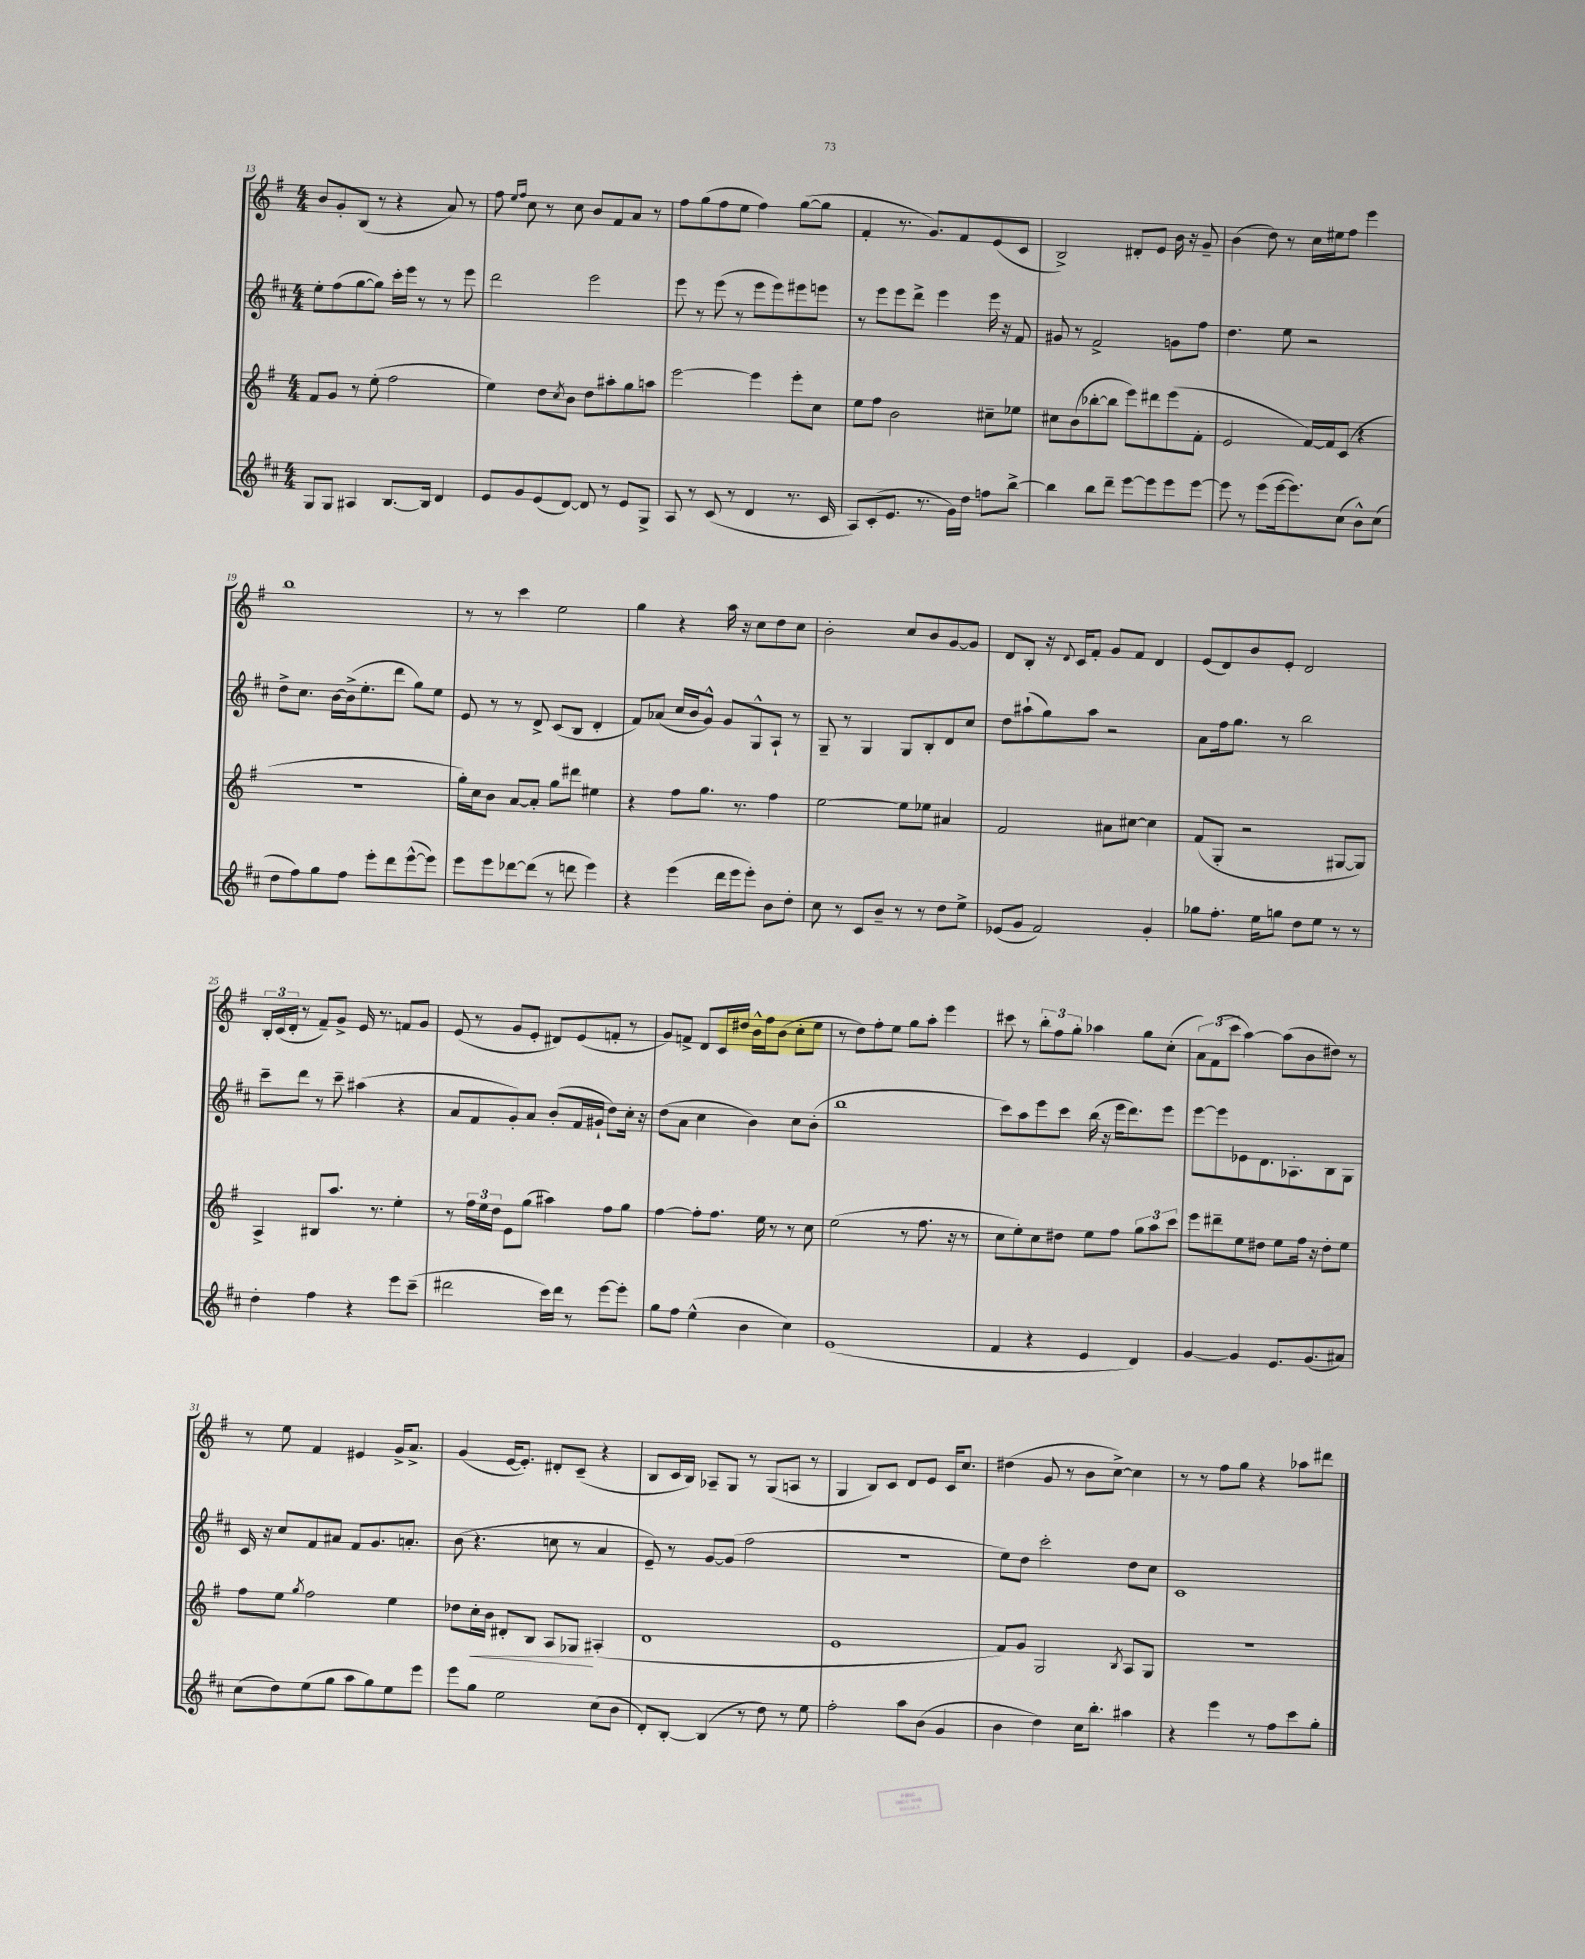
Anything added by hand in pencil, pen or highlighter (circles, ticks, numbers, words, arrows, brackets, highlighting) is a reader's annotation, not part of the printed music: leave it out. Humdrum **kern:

**kern	**kern	**dynam	**kern	**kern
*part4	*part3	*part3	*part2	*part1
*staff4	*staff3	*staff3	*staff2	*staff1
*clefG2	*clefG2	*	*clefG2	*clefG2
*k[f#c#]	*k[f#]	*	*k[f#c#]	*k[f#]
*M4/4	*M4/4	*	*M4/4	*M4/4
=13	=13	=13	=13	=13
8G/L	8f#/L	.	8ee'\L	8b/L
8G/J	8g/J	.	(8ff#\	8g'/
4A#X/	8r	.	[8gg\	(8B/J
.	(8ee'\	.	8gg\J])	8r
[8.B/L	2ff#\	.	16ccc#'\LL	4r
.	.	.	16eee\JJ	.
.	.	.	8r	.
16B/Jk]	.	.	.	.
4d/	.	.	8r	8a/)
.	.	.	8eee\	8r
=14	=14	=14	=14	=14
8e/L	4ee\)	.	2ddd\	8ff#\
.	.	.	.	16qqee/LL
.	.	.	.	16qqff#/JJ
8g/	.	.	.	8cc\
(8e/	8dd\L	.	.	8r
.	8qcc/	.	.	.
[8d/J)	8b\J	.	.	8cc\
8d/]	8dd\L	.	2eee\	8b/L
8r	8aa#X'\	.	.	8f#/
8e/L	8gg\	.	.	8a/J
8G^/J	8aan\J	.	.	8r
=15	=15	=15	=15	=15
8A/	[2eee\	.	8eee\	8ff#\L
8r	.	.	8r	(8gg\
(8c#/	.	.	(8eee\	8ff#\
8r	.	.	8r	8ee\J
4d/	4eee\]	.	8eee\L	4ff#\)
.	.	.	8eee\)	.
8.r	8eee'\L	.	8eee#X\	([8gg\L
.	8cc\J	.	8eeen\J	8gg\J]
16c#/	.	.	.	.
=16	=16	=16	=16	=16
8A/L)	8ee\L	.	8r	4f#'/
(8c#'/	8ff#\J	.	8eee\L	.
8.e/J	2b\	.	8eee\	8.r
.	.	.	8ddd^\J	.
8.r	.	.	.	8.g/L)
.	.	.	4eee\	.
16g\LL)	.	.	.	8f#/
16dd\JJ	.	.	.	.
8ffn\L	8cc#X~\L	.	16eee\	(8e/
.	.	.	16r	.
[8bb^\J	8ee-X\J	.	8f#/	8c/J
=17	=17	=17	=17	=17
4bb\]	8cc#X\L	.	8g#X/	2B^/)
.	(8b\	.	8r	.
8bb\L	[8bb-X'\	.	2f#^/	.
8ddd~\J	8bb-\J]	.	.	.
[8eee\L	8eee\L)	.	.	8d#X'/L
8eee\]	8ddd#X\	.	.	8e/J
8eee\	(8eee\	.	8gn\L	16b\
.	.	.	.	16r
[8eee\J	8f#'\J	.	8ff#\J	8g~/
=18	=18	=18	=18	=18
8eee\]	2e/	.	4.dd\	(4b\
8r	.	.	.	.
(8eee\L	.	.	.	8dd\)
[16eee\k	.	.	8ee\	8r
8.eee\])	.	.	.	.
.	[16f#/LL)	.	2r	16cc\LL
.	16f#/J]	.	.	16ee#X\J
(8cc#\J	(8c/J	.	.	8ff#\J
8b^^\L)	4r	.	.	4eee\
(8cc#\J	.	.	.	.
!!LO:LB:g=z
=19	=19	=19	=19	=19
8dd\L	1r	.	8dd^\L	1bb
8ff#\)	.	.	8.cc#\J	.
8gg\	.	.	.	.
.	.	.	[16b\LL	.
8ff#\J	.	.	(16b^\J]	.
.	.	.	8.ee'\	.
8eee'\L	.	.	.	.
8ddd\	.	.	8ddd\J	.
([8eee^^\	.	.	8gg\L)	.
8eee\J])	.	.	8ee\J	.
=20	=20	=20	=20	=20
8eee\L	16gg'\LL)	.	8e/	8r
.	16cc\J	.	.	.
8eee\	8b\J	.	8r	8r
[8ddd-X\	[8a/L	.	8r	4ccc\
(8ddd-\J]	8a'/J]	.	8d^/	.
8r	8gg\L	.	(8c#/L	2ee\
8dddn\	8ddd#X\J	.	8B/J	.
4eee\)	4ee#X\	.	4d'/	.
=21	=21	=21	=21	=21
4r	4r	.	8f#/L)	4gg\
.	.	.	(8a-X/J	.
(4eee\	8ff#\L	.	16cc#/LL	4r
.	.	.	16b/J	.
.	8.gg\J	.	8g^^/J)	.
16ddd\LL	.	.	8g/L	16aa\
16eee\J	8.r	.	.	16r
8eee'\J)	.	.	8G^^/	8cc\L
8b\L	4ff#\	.	8A`/J	8dd\
8dd'\J	.	.	8r	8cc\J
=22	=22	=22	=22	=22
8cc#\	[2ee\	.	8G~/	2b'\
8r	.	.	8r	.
8c#/L	.	.	4G/	.
8b~/J	.	.	.	.
8r	8ee\L]	.	8G/L	8cc/L
8r	8ee-X\J	.	8B'/	8b/
8dd\L	4a#X/	.	8d/	[8g/
8ee^\J	.	.	8cc#/J	8g/J]
=23	=23	=23	=23	=23
(8e-X/L	2f#/	.	8dd\L	8d/L
8g/J	.	.	(8aa#X`\	8B'/J
2f#/)	.	.	8gg\)	16r
.	.	.	.	8qqd/
.	.	.	.	16c/KL
.	.	.	8aa#\J	8f#'/J
.	8a#X\L	.	2r	8g/L
.	[8cc#X\J	.	.	8f#/J
4g'/	4cc#\]	.	.	4d/
=24	=24	=24	=24	=24
8gg-X\L	(8f#/L	.	8a\L	(8e/L
8.ff#'\J	8G'/J	.	16ff#\k	8d/)
.	.	.	8.gg\J	.
.	2r	.	.	8b/
16ee\KL	.	.	.	.
8ggn\J	.	.	8r	8e'/J
8dd\L	.	.	2bb\	2d/
8ee\J	.	.	.	.
8r	[8G#X/L	.	.	.
8r	8G#/J])	.	.	.
!!LO:LB:g=z
=25	=25	=25	=25	=25
4dd'\	4A^/	.	8ccc#~\L	24B'/LL
.	.	.	.	(24c/
.	.	.	.	24d'/JJ
.	.	.	8ddd\J	8r
4ff#\	8B#X/L	.	8r	8f#~/L)
.	8.aa/J	.	8ccc#~\	8g^/J
4r	.	.	(4aa#X\	16e/
.	8.r	.	.	8.r
8eee\L	4ee'\	.	4r	8fn/L
(8ccc#~\J	.	.	.	8g/J
=26	=26	=26	=26	=26
2ddd#X\	8r	.	8a/L	(8e/
.	24ff#\LL	.	8f#/	8r
.	24ee\	.	.	.
.	24dd\JJ	.	.	.
.	8e\L	.	8g'/)	8g/L
.	(8gg\J	.	8a/J	8e'/J
16ccc#\LL)	4aa#X\)	.	(8b'/L	8d#X/L)
16ddd#\JJ	.	.	.	.
8r	.	.	16f#/L	(8e/
.	.	.	16g#X`/JJ	.
[8eee\L	8ff#\L	.	8dd\L)	8fn'/J
8eee'\J]	8gg\J	.	16cc#'\Jk	8r
.	.	.	16r	.
=27	=27	=27	=27	=27
8gg\L	[4ff#\	.	(8dd\L	8g/L)
8ff#\J	.	.	8a\J	8fn^/J
(4ee^^\	8ff#'\L]	.	4cc#\	8d/L
.	8.ff#\J	.	.	16c/L
.	.	.	.	16dd#X/JJ
4b\	.	.	4b\)	16b^^\LL
.	16ee\	.	.	16ff#\J
.	8r	.	.	(8b\J
4cc#\)	8r	.	8cc#\L	8cc'\L
.	8cc\	.	(8b'\J	8ee\J
=28	=28	=28	=28	=28
(1e	(2ee\	.	1bb	8r
.	.	.	.	8dd\L)
.	.	.	.	8ff#'\
.	.	.	.	8ee\J
.	8r	.	.	8gg\L
.	8.ff#\	.	.	8aa'\J
.	.	.	.	4eee\
.	16r	.	.	.
.	8r	.	.	.
=29	=29	=29	=29	=29
4f#/	8cc\L	.	8ccc#\L)	8ccc#X\
.	8ee'\)	.	8aa\	8r
4r	8cc\	.	8eee\	12bb'\L
.	.	.	.	12ff#\
.	8dd#X\J	.	8ccc#\J	.
.	.	.	.	12gg'\J
4e/	8ee\L	.	(16bb\	4aa-X\
.	.	.	16r	.
.	8ff#\J	.	16eee\KL	.
.	.	.	8.ddd\)	.
4d/)	12gg\L	.	.	8gg\L
.	12aa\	.	.	.
.	.	.	8eee\J	(8cc'\J
.	12ccc\J	.	.	.
=30	=30	=30	=30	=30
[4g/	8eee\L	.	[8eee\L	12a\L)
.	.	.	.	(12f#\
.	8ddd#X~\	.	8eee\]	.
.	.	.	.	12ccc\J
4g/]	8ee\	.	8e-X\	[4aa\)
.	8dd#X\J	.	8.d\	.
8.e/L	8ee\L	.	.	(8aa\L]
.	.	.	8.A-X'\	.
.	16ff#\Jk	.	.	8b\
(8.g/	16r	.	.	.
.	8dd#'\L	.	8B\	8dd#X\J)
8a#X/J)	8ee\J	.	8G\J	8r
!!LO:LB:g=z
=31	=31	=31	=31	=31
(8cc#\L	8ff#\L	.	16c#/	8r
.	.	.	16r	.
8dd\)	8ee\J	.	8cc#/L	8ee\
.	8qgg/	.	.	.
(8ee\	2ff#\	.	8f#/	4f#/
8gg\J	.	.	8a#X/J	.
8aa\L	.	.	8f#/L	4e#X/
8gg\)	.	.	8.g/	.
8ee\	4ee\	.	.	16g^/KL
.	.	.	8.an'/J	8.a^/J
8eee\J	.	.	.	.
=32	=32	=32	=32	=32
8eee\L	8dd-X\L	.	(8b\	(4g/
!	!	!LO:HP:b	!	!
8gg\J	16cc'\L	<	4.r	.
.	16b\JJ	.	.	.
2ee\	8d#X'/L	.	.	[16e/KL
.	.	.	.	8.e'/J])
.	8B/J	.	.	.
.	8A/L	.	8ccn\	8d#X'/L
.	8G-X/J	.	8r	(8c~/J
(8cc#\L	(4A#X'/	[	4a/	4r
8b\J	.	.	.	.
=33	=33	=33	=33	=33
8d'/L)	1d	.	8e~/)	8B/L
[8B'/J	.	.	8r	16c/L
.	.	.	.	16B/JJ)
(4B/]	.	.	[8g/L	8A-X~/L
.	.	.	(8g/J]	8G/J
8r	.	.	2ff#\	8r
8dd\)	.	.	.	(8G/L
8r	.	.	.	8An/J
8ee\	.	.	.	8r
=34	=34	=34	=34	=34
2ff#'\	1e	.	1r	4G/
.	.	.	.	8B/L)
.	.	.	.	8c/J
8aa\L	.	.	.	8d/L
(8b\J	.	.	.	8e/J
4g/	.	.	.	16c/KL
.	.	.	.	8.cc/J
=35	=35	=35	=35	=35
4b\	8f#/L)	.	8ee\L)	(4dd#X\
.	8g/J	.	8dd\J	.
4dd\)	2G/	.	2ccc#'\	8g/
.	.	.	.	8r
16cc#\KL	.	.	.	8b\L
8.bb'\J	.	.	.	.
.	.	.	.	[8cc^\J)
.	8qB/	.	.	.
4aa#X\	8A/L	.	8dd\L	4cc\]
.	8G/J	.	8cc#\J	.
=36	=36	=36	=36	=36
4r	1r	.	1c#	8r
.	.	.	.	8r
4eee\	.	.	.	8ff#\L
.	.	.	.	8gg\J
8r	.	.	.	4r
8ff#\L	.	.	.	.
8ccc#\	.	.	.	8aa-X\L
8gg'\J	.	.	.	8ddd#X\J
==	==	==	==	==
*-	*-	*-	*-	*-
